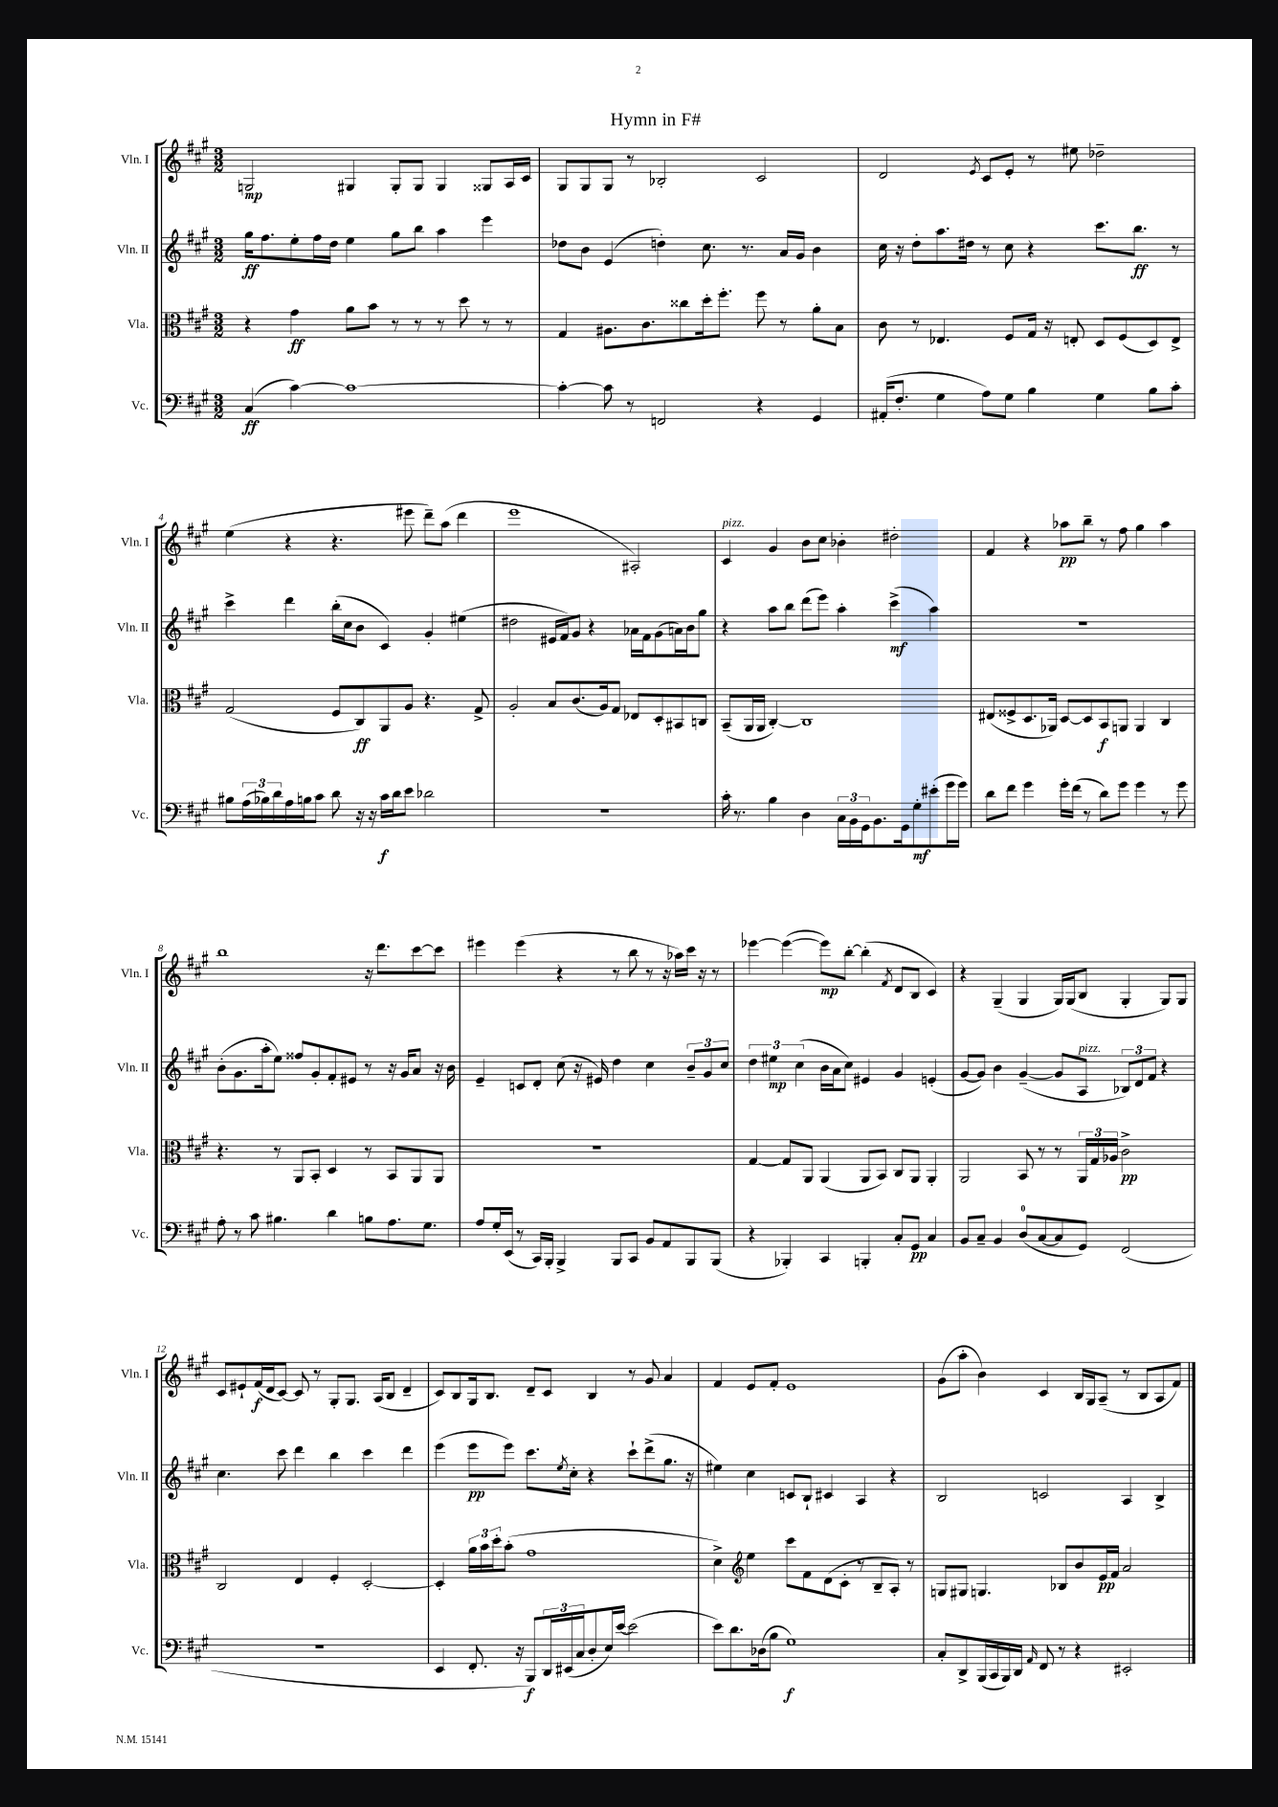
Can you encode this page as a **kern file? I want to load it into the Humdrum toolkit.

**kern	**dynam	**kern	**dynam	**kern	**dynam	**kern	**dynam
*part4	*part4	*part3	*part3	*part2	*part2	*part1	*part1
*staff4	*staff4	*staff3	*staff3	*staff2	*staff2	*staff1	*staff1
*I"Vc.	*	*I"Vla.	*	*I"Vln. II	*	*I"Vln. I	*
*I'Vc.	*	*I'Vla.	*	*I'Vln. II	*	*I'Vln. I	*
*clefF4	*	*clefC3	*	*clefG2	*	*clefG2	*
*k[f#c#g#]	*	*k[f#c#g#]	*	*k[f#c#g#]	*	*k[f#c#g#]	*
*M3/2	*	*M3/2	*	*M3/2	*	*M3/2	*
=1	=1	=1	=1	=1	=1	=1	=1
(4C#/	ff	4r	.	16gg#\KL	ff	2Gn/	mp
.	.	.	.	8.ff#\	.	.	.
[4c#\)	.	4g#\	ff	8ee'\	.	.	.
.	.	.	.	16ff#\L	.	.	.
.	.	.	.	16dd\JJ	.	.	.
1c#_	.	8a\L	.	4ee\	.	4G#X/	.
.	.	8b\J	.	.	.	.	.
.	.	8r	.	8gg#\L	.	8G#'/L	.
.	.	8r	.	8bb\J	.	8G#/J	.
.	.	8r	.	4aa\	.	4G#/	.
.	.	8dd\	.	.	.	.	.
.	.	8r	.	4eee\	.	8G##X/L	.
.	.	8r	.	.	.	16A/L	.
.	.	.	.	.	.	16c#/JJ	.
=2	=2	=2	=2	=2	=2	=2	=2
4c#'\_	.	4G#/	.	8dd-X\L	.	8G#/L	.
.	.	.	.	8b\J	.	8G#/	.
8c#\]	.	8.A#X\L	.	(4e/	.	8G#/J	.
8r	.	.	.	.	.	8r	.
.	.	8.c#\	.	.	.	.	.
2FFn/	.	.	.	4ddn'\)	.	2B-X'/	.
.	.	8cc##X\	.	.	.	.	.
.	.	16dd'\k	.	8.cc#\	.	.	.
.	.	8.ff#'\J	.	.	.	.	.
.	.	.	.	8.r	.	.	.
4r	.	8ff#\	.	.	.	2c#/	.
.	.	8r	.	16a/LL	.	.	.
.	.	.	.	16g#/JJ	.	.	.
4GG#/	.	8a'\L	.	4b\	.	.	.
.	.	8B\J	.	.	.	.	.
=3	=3	=3	=3	=3	=3	=3	=3
(16AA#X'/KL	.	8c#\	.	16cc#\	.	2d/	.
8.F#'/J	.	.	.	16r	.	.	.
.	.	8r	.	8dd'\L	.	.	.
4G#\	.	4.E-X/	.	8.aa\	.	.	.
.	.	.	.	16dd#X\Jk	.	.	.
.	.	.	.	.	.	8qe/	.
8A\L)	.	.	.	8r	.	8c#/L	.
8G#\J	.	8F#/L	.	8cc#\	.	8e'/J	.
4B\	.	16G#/Jk	.	4r	.	8r	.
.	.	16r	.	.	.	.	.
.	.	8En'/	.	.	.	8ee#X\	.
4G#\	.	8D/L	.	8.ccc#\L	.	2dd-X~\	.
.	.	(8F#/	.	.	.	.	.
.	.	.	.	8.bb\J	ff	.	.
8B\L	.	8D/)	.	.	.	.	.
8c#'\J	.	8E^/J	.	8r	.	.	.
!!LO:LB:g=z
=4	=4	=4	=4	=4	=4	=4	=4
8B#X\L	.	(2G#/	.	4ccc#^\	.	(4ee\	.
(24A\L	.	.	.	.	.	.	.
24B-X\)	.	.	.	.	.	.	.
24d\	.	.	.	.	.	.	.
16A\	.	.	.	4ddd\	.	4r	.
16Bn\J	.	.	.	.	.	.	.
8c#\J	.	.	.	.	.	.	.
8d\	.	8F#/L	.	(16bb'\LL	.	4.r	.
.	.	.	.	16cc#\J	.	.	.
16r	.	8C#/)	ff	8b\J	.	.	.
16r	.	.	.	.	.	.	.
16c#\LL	f	8AA/	.	4c#/)	.	.	.
16d\J	.	.	.	.	.	.	.
8e\J	.	8A/J	.	.	.	8eee#X\	.
2d-X\	.	4.r	.	4g#'/	.	8ddd~\L)	.
.	.	.	.	.	.	(8aa\J	.
.	.	.	.	(4ee#X\	.	4ddd\	.
.	.	8G#^/	.	.	.	.	.
=5	=5	=5	=5	=5	=5	=5	=5
1.r	.	2A'/	.	2dd#X\	.	1eee	.
.	.	8B/L	.	16e#X/LL	.	.	.
.	.	.	.	16f#/J)	.	.	.
.	.	(8.c#/	.	8g#/J	.	.	.
.	.	.	.	4r	.	.	.
.	.	16A/k)	.	.	.	.	.
.	.	8G#/J	.	.	.	.	.
.	.	8E-X/L	.	16a-X\LL	.	2A#X'/)	.
.	.	.	.	16f#\J	.	.	.
.	.	8D'/	.	(8g#\	.	.	.
.	.	8BB#X/	.	16an\L)	.	.	.
.	.	.	.	16b\J	.	.	.
.	.	8Cn/J	.	8gg#\J	.	.	.
=6	=6	=6	=6	=6	=6	=6	=6
!	!	!	!	!	!	!LO:TX:a:i:t=pizz.	!
16c#'\	.	(8BB~/L	.	4r	.	4c#/	.
8.r	.	.	.	.	.	.	.
.	.	16AA/L	.	.	.	.	.
.	.	16AA/JJ	.	.	.	.	.
4B\	.	[4C#'/)	.	8aa\L	.	4g#/	.
.	.	.	.	8bb\J	.	.	.
4D\	.	1C#]	.	(8ddd\L	.	8b\L	.
.	.	.	.	8eee\J)	.	8cc#\J	.
24C#\LL	.	.	.	4aa'\	.	4b-X'\	.
24BB\	.	.	.	.	.	.	.
24GG#\J	.	.	.	.	.	.	.
8.BB\	.	.	.	.	.	.	.
.	.	.	.	(4ccc#^\	mf	2dd#X'\	.
16GG#\k	.	.	.	.	.	.	.
8G#'\	mf	.	.	.	.	.	.
(8e#X'\	.	.	.	4aa\)	.	.	.
16g#\L	.	.	.	.	.	.	.
16g#\JJ)	.	.	.	.	.	.	.
=7	=7	=7	=7	=7	=7	=7	=7
8d\L	.	(8E#X/L	.	1.r	.	4f#/	.
8f#\J	.	8F##X^/	.	.	.	.	.
4g#\	.	8.D/	.	.	.	4r	.
.	.	16AA-X/Jk)	.	.	.	.	.
16g#'\LL	.	[8D/L	.	.	.	8aa-X\L	pp
(16f#\JJ	.	.	.	.	.	.	.
8r	.	8D/]	.	.	.	8bb~\J	.
8d\L)	.	8BB/	f	.	.	8r	.
8g#\J	.	8AAn/J	.	.	.	8ff#\	.
4g#\	.	4AA/	.	.	.	4gg#\	.
8r	.	4C#/	.	.	.	4aa-\	.
8g#\	.	.	.	.	.	.	.
!!LO:LB:g=z
=8	=8	=8	=8	=8	=8	=8	=8
8A'\	.	4.r	.	(8b'\L	.	1bb	.
8r	.	.	.	8.g#\	.	.	.
8c#\	.	.	.	.	.	.	.
.	.	.	.	16aa'\k	.	.	.
4.B#X\	.	8r	.	8ee\J)	.	.	.
.	.	8AA/L	.	8ff##X/L	.	.	.
.	.	8BB'/J	.	8g#'/	.	.	.
4d\	.	4D/	.	8f#'/	.	.	.
.	.	.	.	8e#X/J	.	.	.
8Bn\L	.	8r	.	8r	.	16r	.
.	.	.	.	.	.	8.ddd\L	.
8.A\	.	8BB/L	.	16r	.	.	.
.	.	.	.	16g#/KL	.	.	.
.	.	8AA/	.	8a/J	.	[8ccc#\	.
8.G#\J	.	.	.	.	.	.	.
.	.	8AA/J	.	16r	.	8ccc#\J]	.
.	.	.	.	16b\	.	.	.
=9	=9	=9	=9	=9	=9	=9	=9
8A/L	.	1.r	.	4e~/	.	4eee#X\	.
16G#'/L	.	.	.	.	.	.	.
(16EE/JJ	.	.	.	.	.	.	.
8r	.	.	.	8cn/L	.	(4eee#\	.
16CC#/LL)	.	.	.	8d'/J	.	.	.
16BBB'/JJ	.	.	.	.	.	.	.
4BBB^/	.	.	.	(8cc#\	.	4r	.
.	.	.	.	16r	.	.	.
.	.	.	.	16e#X/)	.	.	.
8BBB/L	.	.	.	4dd\	.	8r	.
8CC#/J	.	.	.	.	.	8bb\	.
8BB/L	.	.	.	4cc#\	.	8r	.
8AA/	.	.	.	.	.	16r	.
.	.	.	.	.	.	16aa-X\LL)	.
8BBB/	.	.	.	12b~/L	.	16ccc#\JJ	.
.	.	.	.	.	.	16r	.
.	.	.	.	12g#/	.	.	.
(8BBB/J	.	.	.	.	.	8r	.
.	.	.	.	12cc#/J	.	.	.
=10	=10	=10	=10	=10	=10	=10	=10
4r	.	[4G#/	.	6dd\	.	[4eee-X\	.
.	.	.	.	6ee#X\	mp	.	.
4BBB-X'/)	.	8G#/L]	.	.	.	(4eee-\_	.
.	.	.	.	(6cc#\	.	.	.
.	.	8AA/J	.	.	.	.	.
4CC#/	.	(4AA/	.	16b\LL	.	8eee-\L])	mp
.	.	.	.	16a\J	.	.	.
.	.	.	.	8cc#\J)	.	[8bb'\J	.
4BBBn'/	.	8AA/L	.	4e#X/	.	(4bb'\]	.
.	.	8BB/J)	.	.	.	.	.
.	.	.	.	.	.	8qf#/	.
8C#'/L	.	8C#/L	.	4g#/	.	8d/L	.
8GG#/J	pp	8AA/J	.	.	.	8B/J	.
4C#/	.	4AA'/	.	(4en'/	.	4c#/)	.
=11	=11	=11	=11	=11	=11	=11	=11
8BB/L	.	2AA/	.	[8g#/L	.	4r	.
8C#~/J	.	.	.	8g#/J])	.	.	.
4BB/	.	.	.	4b\	.	(4G#~/	.
(8D/L	.	8BB/	.	([4g#~/	.	4G#/	.
[8C#/	.	8r	.	.	.	.	.
8C#/]	.	8r	.	8g#/L]	.	16G#/LL)	.
.	.	.	.	.	.	(16G#/J	.
!	!	!	!	!LO:TX:a:i:t=pizz.	!	!	!
8GG#/J)	.	24AA/LL	.	8A/J	.	8B/J	.
.	.	24G#/	.	.	.	.	.
.	.	24A-X/JJ	.	.	.	.	.
(2FF#/	.	2c#^\	pp	12B-X/L)	.	4G#'/	.
.	.	.	.	12d/	.	.	.
.	.	.	.	12f#/J	.	.	.
.	.	.	.	4r	.	8G#/L)	.
.	.	.	.	.	.	8G#/J	.
!!LO:LB:g=z
=12	=12	=12	=12	=12	=12	=12	=12
1.r	.	2C#/	.	4.cc#\	.	8c#/L	.
.	.	.	.	.	.	8e#X`/	.
.	.	.	.	.	.	(16f#/L	f
.	.	.	.	.	.	16d/J	.
.	.	.	.	8ccc#\	.	[8c#/J)	.
.	.	4E/	.	4ddd\	.	8c#/]	.
.	.	.	.	.	.	8r	.
.	.	4F#'/	.	4bb\	.	8G#'/L	.
.	.	.	.	.	.	8.G#/J	.
.	.	[2D'/	.	4ccc#\	.	.	.
.	.	.	.	.	.	(16A/KL	.
.	.	.	.	.	.	8B/J	.
.	.	.	.	4ddd\	.	4d~/	.
=13	=13	=13	=13	=13	=13	=13	=13
4EE/	.	4D'/]	.	(4eee\	.	8c#/L)	.
.	.	.	.	.	.	8B/	.
8.FF#'/	.	24a\LL	.	8eee\L	pp	16G#/k	.
.	.	24b\	.	.	.	.	.
.	.	.	.	.	.	8.B/J	.
.	.	24dd'\J	.	.	.	.	.
.	.	(8b'\J	.	8eee\J)	.	.	.
16r	.	.	.	.	.	.	.
8BBB/L)	f	1g#	.	8.ccc#\L	.	8d~/L	.
24DD/L	.	.	.	.	.	8c#/J	.
(24EE#X/	.	.	.	.	.	.	.
.	.	.	.	8qee/	.	.	.
.	.	.	.	16cc#'\Jk	.	.	.
24C#/J	.	.	.	.	.	.	.
8D'/	.	.	.	4r	.	4B/	.
16E/L)	.	.	.	.	.	.	.
[16e/JJ	.	.	.	.	.	.	.
(2e\]	.	.	.	8ccc#`\L	.	8r	.
.	.	.	.	(8ddd^\	.	8g#/	.
.	.	.	.	8.gg#\J	.	4a/	.
.	.	.	.	16r	.	.	.
=14	=14	=14	=14	=14	=14	=14	=14
8e\L)	.	4d^\)	.	4ee#X\)	.	4f#/	.
8.d\	.	.	.	.	.	.	.
*	*	*clefG2	*	*	*	*	*
.	.	4ee\	.	4cc#\	.	8e/L	.
(16D-X\k	.	.	.	.	.	.	.
8B\J	.	.	.	.	.	8f#'/J	.
1G#)	f	8ccc#\L	.	8cn/L	.	1e	.
.	.	8f#\	.	8B`/J	.	.	.
.	.	(8d\	.	4c#X/	.	.	.
.	.	8c#'\J	.	.	.	.	.
.	.	8r	.	4A/	.	.	.
.	.	8B~/L	.	.	.	.	.
.	.	8A'/J)	.	4r	.	.	.
.	.	8r	.	.	.	.	.
=15	=15	=15	=15	=15	=15	=15	=15
8C#'/L	.	8Gn/L	.	2B/	.	(8g#\L	.
8DD^/	.	8G#X/J	.	.	.	8aa'\J	.
(16BBB/L	.	4.Gn/	.	.	.	4b\)	.
16CC#/	.	.	.	.	.	.	.
16BBB/)	.	.	.	.	.	.	.
16DD/JJ	.	.	.	.	.	.	.
16qqAA/	.	.	.	.	.	.	.
8FF#/	.	.	.	2cn/	.	4c#/	.
8r	.	8B-X/L	.	.	.	.	.
4r	.	8b/	.	.	.	16B/LL	.
.	.	.	.	.	.	16G#/J	.
.	.	16e/L	pp	.	.	(8A~/J	.
.	.	16f#/JJ	.	.	.	.	.
2EE#X'/	.	2a/	.	4A/	.	8r	.
.	.	.	.	.	.	8B/L	.
.	.	.	.	4B^/	.	8A/	.
.	.	.	.	.	.	8f#/J)	.
==	==	==	==	==	==	==	==
*-	*-	*-	*-	*-	*-	*-	*-
